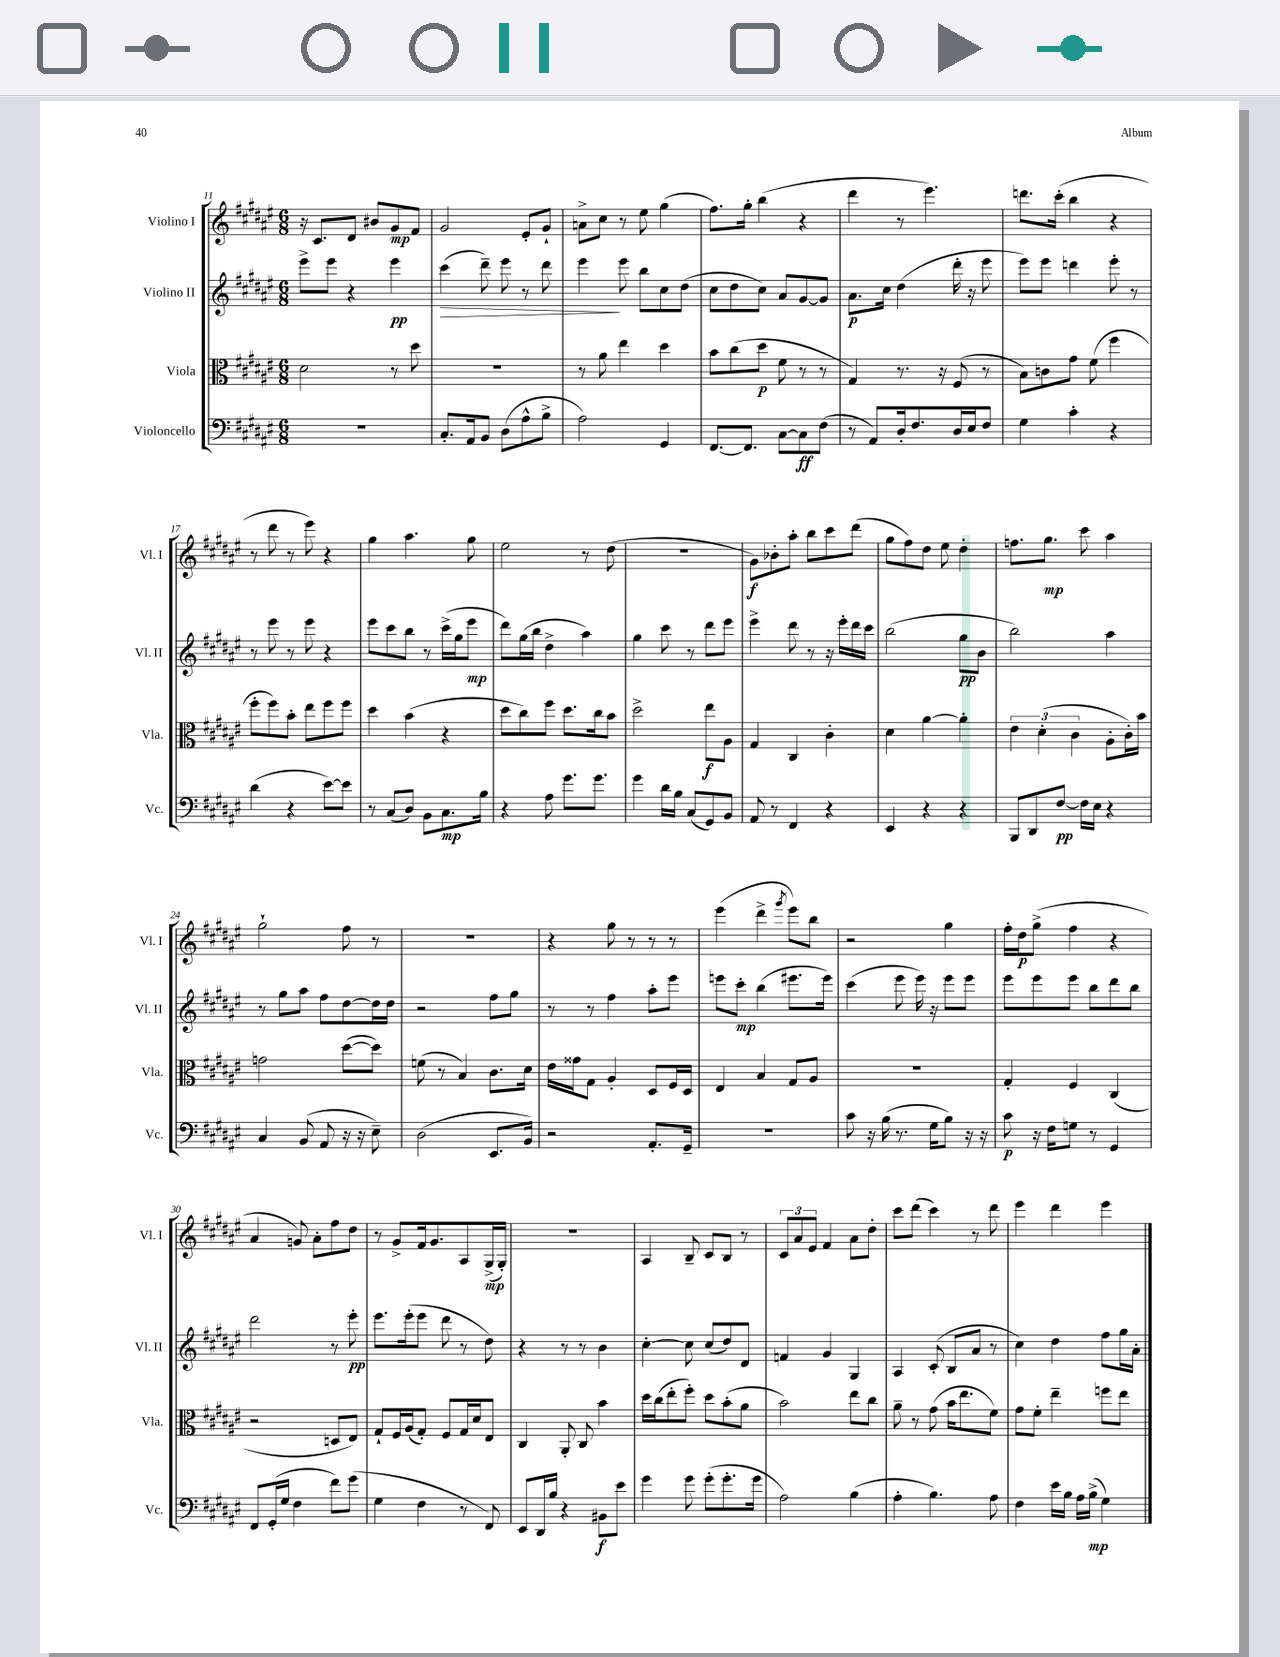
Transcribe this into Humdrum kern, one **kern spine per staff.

**kern	**dynam	**kern	**dynam	**kern	**dynam	**kern	**dynam
*part4	*part4	*part3	*part3	*part2	*part2	*part1	*part1
*staff4	*staff4	*staff3	*staff3	*staff2	*staff2	*staff1	*staff1
*I"Violoncello	*	*I"Viola	*	*I"Violino II	*	*I"Violino I	*
*I'Vc.	*	*I'Vla.	*	*I'Vl. II	*	*I'Vl. I	*
*clefF4	*	*clefC3	*	*clefG2	*	*clefG2	*
*k[f#c#g#d#a#e#]	*	*k[f#c#g#d#a#e#]	*	*k[f#c#g#d#a#e#]	*	*k[f#c#g#d#a#e#]	*
*M6/8	*	*M6/8	*	*M6/8	*	*M6/8	*
=11	=11	=11	=11	=11	=11	=11	=11
2.r	.	2d#\	.	8eee#^\L	.	16r	.
.	.	.	.	.	.	8.c#/L	.
.	.	.	.	8eee#\J	.	.	.
.	.	.	.	4r	.	8d#/J	.
.	.	.	.	.	.	8b#X/L	.
.	.	8r	.	4eee#\	pp	8g#/	mp
.	.	8dd#\	.	.	.	8f#/J	.
=12	=12	=12	=12	=12	=12	=12	=12
!	!	!	!	!	!LO:HP:b	!	!
8.C#'/L	.	2.r	.	(4ccc#\	>	2g#/	.
16AA#/k	.	.	.	.	.	.	.
8BB/J	.	.	.	8ddd#~\)	.	.	.
(8D#\L	.	.	.	8eee#\	.	.	.
8A#^^\	.	.	.	8r	.	8e#'/L	.
8B^\J	.	.	.	8ddd#\	.	8g#`/J	.
=13	=13	=13	=13	=13	=13	=13	=13
2A#\)	.	8r	.	4eee#\	.	8an^\L	.
.	.	8a#\	.	.	.	8cc#\J	.
.	.	4ee#\	.	8eee#\	]	8r	.
.	.	.	.	8bb\L	.	8ee#\	.
4GG#/	.	4dd#\	.	8cc#\	.	(4gg#\	.
.	.	.	.	(8dd#\J	.	.	.
=14	=14	=14	=14	=14	=14	=14	=14
[8.FF#/L	.	8b\L	.	8cc#\L	.	8.ff#\L)	.
.	.	(8cc#\	.	8dd#\	.	.	.
8.FF#/J]	.	.	.	.	.	16gg#'\Jk	.
.	.	8dd#\J	p	8cc#\J)	.	(4bb\	.
[8C#\L	.	8f#\	.	8a#/L	.	.	.
8C#\]	ff	8r	.	[8g#/	.	4r	.
(8F#\J	.	8r	.	8g#/J]	.	.	.
=15	=15	=15	=15	=15	=15	=15	=15
8r	.	4G#/)	.	8.a#\L	p	4ddd#\	.
8AA#/L)	.	.	.	.	.	.	.
.	.	.	.	16cc#\Jk	.	.	.
16D#'/k	.	8.r	.	(4dd#\	.	8r	.
8.F#/	.	.	.	.	.	.	.
.	.	.	.	.	.	4.eee#\)	.
.	.	16r	.	.	.	.	.
16D#/L	.	(8F#/	.	16ddd#'\	.	.	.
16E#/J	.	.	.	16r	.	.	.
8F#/J	.	8r	.	8eee#\	.	.	.
=16	=16	=16	=16	=16	=16	=16	=16
4G#\	.	8B\L)	.	8eee#\L)	.	8.dddn\L	.
.	.	8cn\	.	8eee#\J	.	.	.
.	.	.	.	.	.	(16ccc#'\Jk	.
4c#'\	.	8g#\J	.	4dddn\	.	4bb\	.
.	.	(8f#\	.	.	.	.	.
4r	.	4ff#\	.	8eee#'\	.	4r	.
.	.	.	.	8r	.	.	.
!!LO:LB:g=z
=17	=17	=17	=17	=17	=17	=17	=17
(4d#\	.	8ff#'\L	.	8r	.	8r	.
.	.	8ff#\)	.	8eee#\	.	8ddd#\	.
4r	.	8b'\J	.	8r	.	8r	.
.	.	8ee#\L	.	8eee#\	.	8eee#\)	.
[8e#\L)	.	8ff#\	.	4r	.	4r	.
8e#\J]	.	8ff#\J	.	.	.	.	.
=18	=18	=18	=18	=18	=18	=18	=18
8r	.	4dd#\	.	8eee#\L	.	4gg#\	.
(8C#/L	.	.	.	8ccc#\	.	.	.
8D#/J)	.	(4b\	.	8bb\J	.	4.aa#\	.
8BB\L	.	.	.	8r	.	.	.
8.C#\	mp	4r	.	(16ccc#^\LL	.	.	.
.	.	.	.	16gg#\J	.	.	.
.	.	.	.	8eee#\J	mp	8gg#\	.
16B\Jk	.	.	.	.	.	.	.
=19	=19	=19	=19	=19	=19	=19	=19
4r	.	8dd#\L	.	8ddd#\L)	.	2ee#\	.
.	.	8cc#\)	.	(16gg#\L	.	.	.
.	.	.	.	16bb\JJ	.	.	.
8A#\	.	8ff#\J	.	4dd#^\	.	.	.
8.g#\L	.	8.dd#\L	.	.	.	.	.
.	.	.	.	4aa#\)	.	8r	.
8.g#\J	.	16cc#\k	.	.	.	.	.
.	.	8b\J	.	.	.	(8dd#\	.
=20	=20	=20	=20	=20	=20	=20	=20
4g#\	.	2dd#^\	.	4gg#\	.	2.r	.
16d#\LL	.	.	.	8ccc#\	.	.	.
16B\JJ	.	.	.	.	.	.	.
(8C#/L	.	.	.	8r	.	.	.
8GG#/)	.	8ee#\L	f	8ddd#\L	.	.	.
8BB/J	.	8A#\J	.	8eee#\J	.	.	.
=21	=21	=21	=21	=21	=21	=21	=21
8AA#/	.	4G#/	.	4eee#^\	.	8g#\L)	f
8r	.	.	.	.	.	8b-X'\	.
4FF#/	.	4C#/	.	8ddd#\	.	8aa#'\J	.
.	.	.	.	8r	.	8bb\L	.
4r	.	4c#'\	.	16r	.	8ccc#\	.
.	.	.	.	16eee#'\LL	.	.	.
.	.	.	.	16ddd#\	.	(8ddd#\J	.
.	.	.	.	16ccc#\JJ	.	.	.
=22	=22	=22	=22	=22	=22	=22	=22
4EE#/	.	4d#\	.	(2bb\	.	8gg#\L	.
.	.	.	.	.	.	8ff#\)	.
4r	.	[4a#\	.	.	.	8dd#\J	.
.	.	.	.	.	.	8ee#\	.
4r	.	4a#'\]	.	8gg#\L	pp	4dd#'\	.
.	.	.	.	8b\J	.	.	.
=23	=23	=23	=23	=23	=23	=23	=23
8BBB/L	.	6e#\	.	2bb\)	.	8.ffn\L	.
8DD#/	.	.	.	.	.	.	.
.	.	(6d#'\	.	.	.	.	.
.	.	.	.	.	.	8.gg#\J	mp
[8F#/J	pp	.	.	.	.	.	.
.	.	6c#\	.	.	.	.	.
16F#\LL]	.	.	.	.	.	8ccc#\	.
16E#\JJ	.	.	.	.	.	.	.
4r	.	8A#'\L	.	4aa#\	.	4aa#\	.
.	.	16c#'\L)	.	.	.	.	.
.	.	16b\JJ	.	.	.	.	.
!!LO:LB:g=z
=24	=24	=24	=24	=24	=24	=24	=24
4C#/	.	2gn\	.	8r	.	2gg#`\	.
.	.	.	.	8gg#\L	.	.	.
(8BB/	.	.	.	8aa#\J	.	.	.
8AA#/	.	.	.	8ff#\L	.	.	.
16r	.	([8dd#\L	.	[8dd#\	.	8ff#\	.
16r	.	.	.	.	.	.	.
8E#~\)	.	8dd#\J])	.	16dd#\L]	.	8r	.
.	.	.	.	16dd#\JJ	.	.	.
=25	=25	=25	=25	=25	=25	=25	=25
(2D#\	.	(8fn\	.	2r	.	2.r	.
.	.	8r	.	.	.	.	.
.	.	4B/)	.	.	.	.	.
8.EE#/L	.	8.c#\L	.	8ff#\L	.	.	.
.	.	.	.	8gg#\J	.	.	.
16BB/Jk)	.	16d#\Jk	.	.	.	.	.
=26	=26	=26	=26	=26	=26	=26	=26
2r	.	16e#\LL	.	8r	.	4r	.
.	.	16g##X\J	.	.	.	.	.
.	.	8G#\J	.	8r	.	.	.
.	.	4A#'/	.	4ff#\	.	8gg#\	.
.	.	.	.	.	.	8r	.
8.AA#'/L	.	8D#/L	.	8aa#'\L	.	8r	.
.	.	16F#/L	.	8eee#\J	.	8r	.
16GG#~/Jk	.	16D#/JJ	.	.	.	.	.
=27	=27	=27	=27	=27	=27	=27	=27
2.r	.	4E#/	.	8eeen\L	.	(4eee#\	.
.	.	.	.	8ccc#'\J	mp	.	.
.	.	4B/	.	(4bb\	.	4ddd#^\	.
.	.	.	.	.	.	8qggg#/	.
.	.	8G#/L	.	8.eee#X\L	.	8eee#\L)	.
.	.	8A#/J	.	.	.	8bb\J	.
.	.	.	.	16eee#\Jk)	.	.	.
=28	=28	=28	=28	=28	=28	=28	=28
8c#\	.	2.r	.	(4ccc#\	.	2r	.
16r	.	.	.	.	.	.	.
(16B\	.	.	.	.	.	.	.
8.r	.	.	.	8eee#\	.	.	.
.	.	.	.	16eee#\)	.	.	.
16G#\KL	.	.	.	16r	.	.	.
8B\J)	.	.	.	8eee#\L	.	4gg#\	.
16r	.	.	.	8eee#\J	.	.	.
16r	.	.	.	.	.	.	.
=29	=29	=29	=29	=29	=29	=29	=29
8c#\	p	4G#'/	.	8eee#\L	.	16ff#'\LL	.
.	.	.	.	.	.	16dd#\J	p
16r	.	.	.	8eee#\	.	(8gg#^\J	.
16F#\KL	.	.	.	.	.	.	.
8Gn\J	.	4F#/	.	8eee#\J	.	4ff#\	.
8r	.	.	.	8bb\L	.	.	.
4GG#/	.	(4C#/	.	8ddd#\	.	4r	.
.	.	.	.	8bb\J	.	.	.
!!LO:LB:g=z
=30	=30	=30	=30	=30	=30	=30	=30
8FF#/L	.	2r	.	2ddd#\	.	4a#/	.
(16GG#'/L	.	.	.	.	.	.	.
16G#/JJ	.	.	.	.	.	.	.
4F#\	.	.	.	.	.	8gn/)	.
.	.	.	.	.	.	8a#'\L	.
8f#\L)	.	8Dn/L	.	8r	.	8ff#\	.
(8g#\J	.	8E#/J)	.	8eee#'\	pp	8dd#\J	.
=31	=31	=31	=31	=31	=31	=31	=31
4G#\	.	8G#`/L	.	8.eee#\L	.	8r	.
.	.	16F#/L	.	.	.	8g#^/L	.
.	.	(16A#/J	.	(16eee#'\k	.	.	.
4F#\	.	8G#'/J)	.	8eee#\J	.	16f#/k	.
.	.	.	.	.	.	8.g#/	.
.	.	8F#/L	.	8ddd#\	.	.	.
8r	.	16G#/L	.	8r	.	8A#/	.
.	.	16d#/J	.	.	.	.	.
8FF#/)	.	8E#/J	.	8dd#\)	.	(16G#^/L	mp
.	.	.	.	.	.	16G#'/JJ)	.
=32	=32	=32	=32	=32	=32	=32	=32
8EE#/L	.	4C#/	.	4r	.	2.r	.
16DD#/L	.	.	.	.	.	.	.
16B/JJ	.	.	.	.	.	.	.
4r	.	8AA#'/	.	8r	.	.	.
.	.	8C#/	.	8r	.	.	.
8BB#X\L	f	4b\	.	4b\	.	.	.
8e#\J	.	.	.	.	.	.	.
=33	=33	=33	=33	=33	=33	=33	=33
4g#\	.	16dd#\LL	.	[4cc#'\	.	4A#/	.
.	.	(16cc#\J	.	.	.	.	.
.	.	8ee#'\	.	.	.	.	.
8g#\	.	8ff#'\J)	.	8cc#\]	.	8B~/	.
(8g#'\L	.	8dd#\L	.	(8cc#/L	.	8c#/L	.
8.g#'\	.	(8b'\	.	8dd#/)	.	8B/J	.
.	.	8a#\J	.	8d#/J	.	8r	.
16g#\Jk	.	.	.	.	.	.	.
=34	=34	=34	=34	=34	=34	=34	=34
2A#\)	.	2b\)	.	4fn/	.	12c#/L	.
.	.	.	.	.	.	12a#/	.
.	.	.	.	.	.	12e#/J	.
.	.	.	.	4g#/	.	4f#/	.
(4B\	.	8ee#\L	.	4G#/	.	8a#\L	.
.	.	8cc#\J	.	.	.	8dd#'\J	.
=35	=35	=35	=35	=35	=35	=35	=35
4A#'\	.	8a#~\	.	4A#/	.	8ccc#\L	.
.	.	8r	.	.	.	(8ddd#\J	.
4.B\)	.	(8g#\	.	(8c#'/	.	4ccc#\)	.
.	.	16b\KL	.	8B/L	.	.	.
.	.	8.ee#\	.	.	.	.	.
.	.	.	.	8a#/J	.	8r	.
8A#\	.	8f#\J)	.	8r	.	8ddd#\	.
=36	=36	=36	=36	=36	=36	=36	=36
4F#\	.	8g#\L	.	4cc#\)	.	4eee#\	.
.	.	8f#'\J	.	.	.	.	.
16e#\LL	.	4ee#~\	.	4dd#\	.	4ddd#\	.
16B\JJ	.	.	.	.	.	.	.
16A#\LL	.	.	.	.	.	.	.
(16B^\JJ	mp	.	.	.	.	.	.
4G#\)	.	8ffn\L	.	8ff#\L	.	4eee#\	.
.	.	8ee#\J	.	16gg#\L	.	.	.
.	.	.	.	16a#'\JJ	.	.	.
==	==	==	==	==	==	==	==
*-	*-	*-	*-	*-	*-	*-	*-
